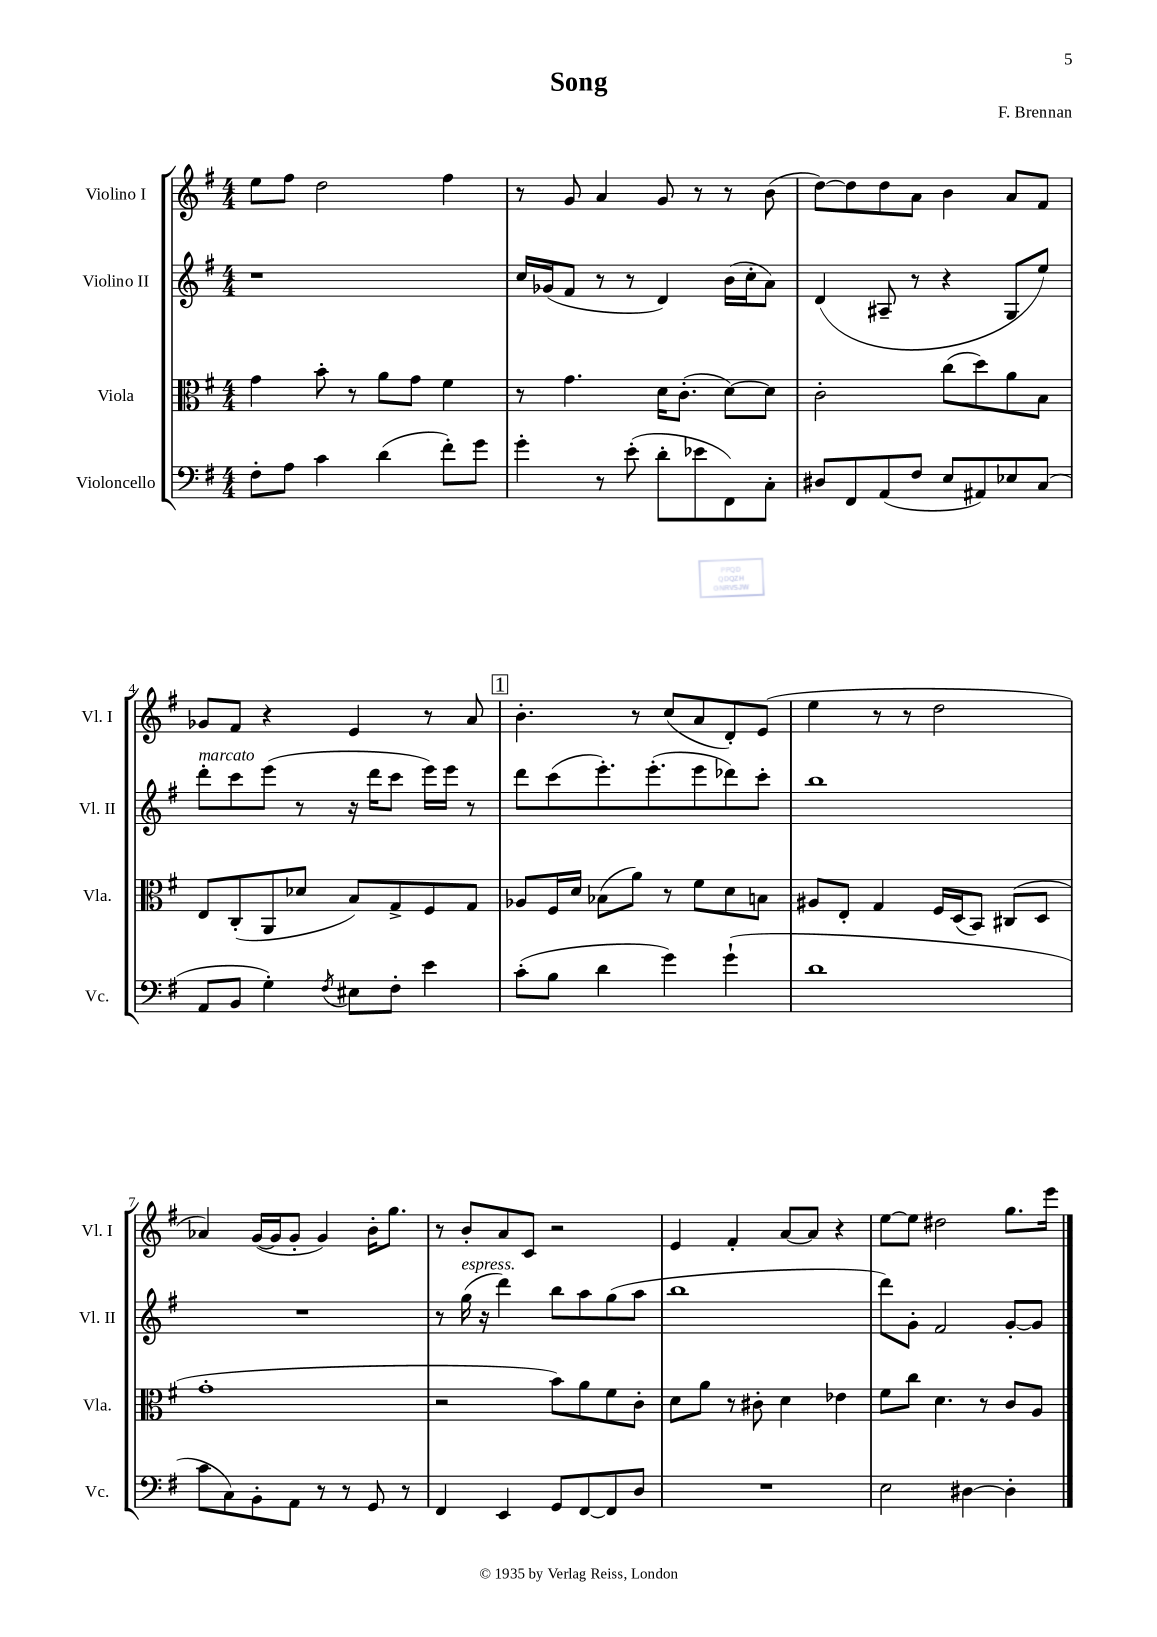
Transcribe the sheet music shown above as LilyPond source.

\header { title = "Song" composer = "F. Brennan" }
<<
\new StaffGroup <<
\new Staff = "s0" \with { instrumentName = "Violino I" shortInstrumentName = "Vl. I" } {
    \clef treble \key g \major \numericTimeSignature \time 4/4
    e''8 fis''8 d''2 fis''4 |
    r8 g'8 a'4 g'8 r8 r8 b'8( |
    d''8~) d''8 d''8 a'8 b'4 a'8 fis'8 |
    ges'8 fis'8 r4 e'4 r8 a'8 |
    \mark \markup { \box "1" } b'4.-. r8 c''8( a'8 d'8-.) e'8( |
    e''4 r8 r8 d''2 |
    aes'4) g'16~( g'16 g'8-. g'4) b'16-. g''8. |
    r8 b'8-. a'8 c'8 r2 |
    e'4 fis'4-. a'8~ a'8 r4 |
    e''8~ e''8 dis''2 g''8. e'''16 \bar "|." |
}
\new Staff = "s1" \with { instrumentName = "Violino II" shortInstrumentName = "Vl. II" } {
    \clef treble \key g \major \numericTimeSignature \time 4/4
    r1 |
    c''16 ges'16( fis'8 r8 r8 d'4) b'16( c''16-. a'8) |
    d'4( ais8-- r8 r4 g8 e''8) |
    d'''8-.^\markup { \italic "marcato" } c'''8 e'''8( r8 r16 d'''16 c'''8 e'''16) e'''16 r8 |
    \mark \markup { \box "1" } d'''8 c'''8( e'''8.-.) e'''8.-.( e'''8 des'''8) c'''8-. |
    b''1 |
    R1 |
    r8 g''16^\markup { \italic "espress." }( r16 d'''4) b''8 a''8 g''8( a''8 |
    b''1 |
    d'''8) g'8-. fis'2 g'8~-. g'8 \bar "|." |
}
\new Staff = "s2" \with { instrumentName = "Viola" shortInstrumentName = "Vla." } {
    \clef alto \key g \major \numericTimeSignature \time 4/4
    g'4 b'8-. r8 a'8 g'8 fis'4 |
    r8 g'4. d'16 c'8.-.( d'8~) d'8 |
    c'2-. c''8( d''8) a'8 b8 |
    e8 c8-.( a,8 des'8 b8) g8-> fis8 g8 |
    \mark \markup { \box "1" } aes8 fis16 d'16 bes8( a'8) r8 fis'8 d'8 b8 |
    ais8 e8-. g4 fis16 d16( b,8) cis8( d8 |
    g'1-. |
    r2 b'8) a'8 fis'8 c'8-. |
    d'8 a'8 r8 cis'8-. d'4 ees'4 |
    fis'8 c''8 d'4. r8 c'8 a8 \bar "|." |
}
\new Staff = "s3" \with { instrumentName = "Violoncello" shortInstrumentName = "Vc." } {
    \clef bass \key g \major \numericTimeSignature \time 4/4
    fis8-. a8 c'4 d'4( fis'8-.) g'8 |
    g'4-. r8 e'8-.( d'8-. ees'8 fis,8) c8-. |
    dis8 fis,8 a,8( fis8 e8 ais,8) ees8 c8( |
    a,8 b,8 g4-.) \acciaccatura { fis8 } eis8 fis8-. e'4 |
    \mark \markup { \box "1" } c'8-.( b8 d'4 g'4) g'4-!( |
    d'1 |
    c'8 c8) b,8-. a,8 r8 r8 g,8 r8 |
    fis,4 e,4 g,8 fis,8~ fis,8 d8 |
    R1 |
    e2 dis4~ dis4-. \bar "|." |
}
>>
>>
